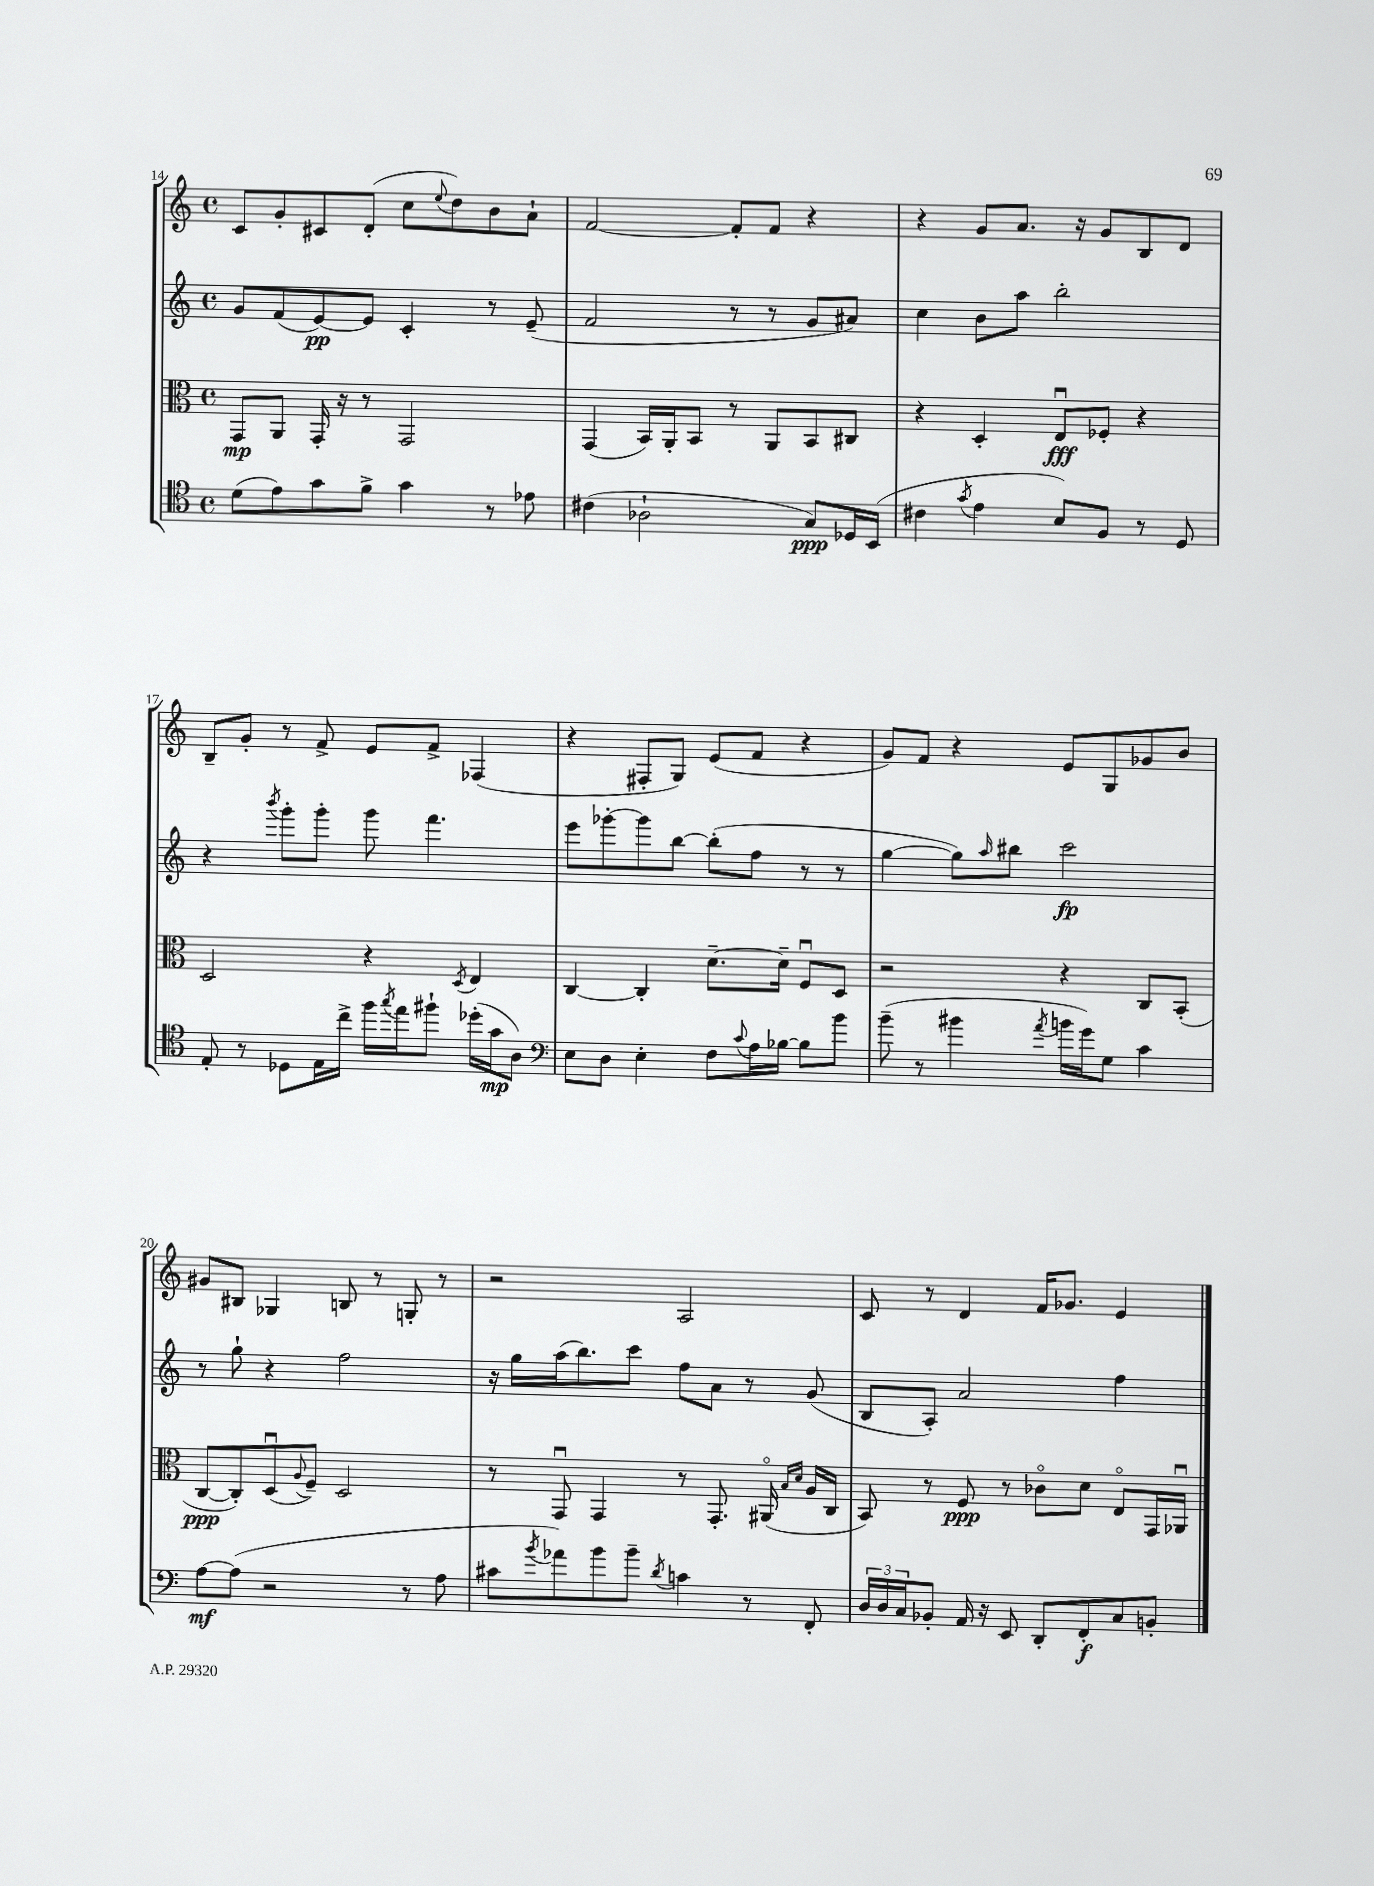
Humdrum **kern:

**kern	**dynam	**kern	**dynam	**kern	**dynam	**kern
*part4	*part4	*part3	*part3	*part2	*part2	*part1
*staff4	*staff4	*staff3	*staff3	*staff2	*staff2	*staff1
*clefC4	*	*clefC3	*	*clefG2	*	*clefG2
*k[]	*	*k[]	*	*k[]	*	*k[]
*M4/4	*	*M4/4	*	*M4/4	*	*M4/4
*met(c)	*	*met(c)	*	*met(c)	*	*met(c)
=14	=14	=14	=14	=14	=14	=14
(8d\L	.	8GG/L	mp	8g/L	.	8c/L
8e\)	.	8AA/J	.	(8f/	.	8g'/
8g\	.	16GG'/	.	[8e/)	pp	8c#X/
.	.	16r	.	.	.	.
8f^\J	.	8r	.	8e/J]	.	(8d'/J
4g\	.	2GG/	.	4c'/	.	8cc\L
.	.	.	.	.	.	8qqee/
.	.	.	.	.	.	8dd\)
8r	.	.	.	8r	.	8b\
8e-X\	.	.	.	(8e~/	.	8a`\J
=15	=15	=15	=15	=15	=15	=15
(4c#X\	.	(4GG/	.	2f/	.	[2f/
2A-X`\	.	16BB/LL)	.	.	.	.
.	.	16AA'/J	.	.	.	.
.	.	8BB/J	.	.	.	.
.	.	8r	.	8r	.	8f'/L]
.	.	8AA/L	.	8r	.	8f/J
8G/L)	ppp	8BB/	.	8g/L	.	4r
16D-X/L	.	8C#X/J	.	8a#X/J)	.	.
(16BB/JJ	.	.	.	.	.	.
=16	=16	=16	=16	=16	=16	=16
4c#X\	.	4r	.	4cc\	.	4r
8qg/	.	.	.	.	.	.
4e\	.	4D'/	.	8b\L	.	8g/L
.	.	.	.	8aa\J	.	8.a/J
8B/L)	.	8Eu/L	fff	2bb'\	.	.
.	.	.	.	.	.	16r
8F/J	.	8F-X'/J	.	.	.	8g/L
8r	.	4r	.	.	.	8B/
8D/	.	.	.	.	.	8d/J
!!LO:LB:g=z
=17	=17	=17	=17	=17	=17	=17
8E'/	.	2D/	.	4r	.	8B~/L
8r	.	.	.	.	.	8g'/J
.	.	.	.	8qbbb/	.	.
8D-X\L	.	.	.	8ggg'\L	.	8r
16E\L	.	.	.	8ggg'\J	.	8f^/
16cc^\JJ	.	.	.	.	.	.
16ff\LL	.	4r	.	8ggg\	.	8e/L
8qgg/	.	.	.	.	.	.
16ee\J	.	.	.	.	.	.
8ff#X`\J	.	.	.	4.fff\	.	8f^/J
.	.	8qD/	.	.	.	.
(16dd-X'\LL	.	4E/	.	.	.	(4F-X/
16g\J	mp	.	.	.	.	.
8A\J)	.	.	.	.	.	.
=18	=18	=18	=18	=18	=18	=18
*clefF4	*	*	*	*	*	*
8E\L	.	[4C/	.	8eee\L	.	4r
8D\J	.	.	.	[8ggg-X'\	.	.
4E'\	.	4C'/]	.	8ggg-\]	.	8F#X'/L
.	.	.	.	[8bb\J	.	8G/J)
8F\L	.	[8.d~\L	.	(8bb'\L]	.	(8e/L
8qqc/	.	.	.	.	.	.
16A\L	.	.	.	8ff\J	.	8f/J
[16B-X\JJ	.	16d~\Jk]	.	.	.	.
8B-\L]	.	8Fu/L	.	8r	.	4r
8b\J	.	8D/J	.	8r	.	.
=19	=19	=19	=19	=19	=19	=19
(8b~\	.	2r	.	[4gg\	.	8g/L)
8r	.	.	.	.	.	8f/J
4b#X\	.	.	.	8gg\L])	.	4r
.	.	.	.	16qqaa/	.	.
.	.	.	.	8bb#X\J	.	.
8qa/	.	.	.	.	.	.
16bn\LL	.	4r	.	2ccc\	fp	8e/L
16g\J)	.	.	.	.	.	.
8G\J	.	.	.	.	.	8G/
4c\	.	8C/L	.	.	.	8g-X/
.	.	(8BB'/J	.	.	.	8b/J
!!LO:LB:g=z
=20	=20	=20	=20	=20	=20	=20
[8A\L	mf	[8C/L	ppp	8r	.	8g#X/L
(8A\J]	.	8C'/])	.	8gg`\	.	8B#X/J
2r	.	(8Du/	.	4r	.	4G-X/
.	.	8qqA/	.	.	.	.
.	.	8F~/J)	.	.	.	.
.	.	2D/	.	2ff\	.	8Bn/
.	.	.	.	.	.	8r
8r	.	.	.	.	.	8Gn'/
8A\	.	.	.	.	.	8r
=21	=21	=21	=21	=21	=21	=21
8c#X\L	.	8r	.	16r	.	2r
.	.	.	.	16gg\LL	.	.
8qb/	.	.	.	.	.	.
8a-X\)	.	8GGu/	.	(16aa\J	.	.
.	.	.	.	8.bb\)	.	.
8b\	.	4GG/	.	.	.	.
8b~\J	.	.	.	8ccc\J	.	.
8qd/	.	.	.	.	.	.
4cn\	.	8r	.	8ff\L	.	2A/
.	.	8.GG'/	.	8a\J	.	.
8r	.	.	.	8r	.	.
.	.	(16AA#X/	.	.	.	.
.	.	16qqB/LL	.	.	.	.
.	.	16qqd/JJ	.	.	.	.
8FF'/	.	16A/LL	.	(8g/	.	.
.	.	16C/JJ	.	.	.	.
=22	=22	=22	=22	=22	=22	=22
24D/LL	.	8BB/)	.	8B/L	.	8c/
24D/	.	.	.	.	.	.
24C/J	.	.	.	.	.	.
8BB-X'/J	.	8r	.	8A'/J)	.	8r
16AA/	.	8F/	ppp	2a/	.	4d/
16r	.	.	.	.	.	.
8EE/	.	8r	.	.	.	.
8DD'/L	.	8c-X\L	.	.	.	16f/KL
.	.	.	.	.	.	8.g-X/J
8FF'/	f	8d\J	.	.	.	.
8C/	.	8E/L	.	4ff\	.	4e/
8BBn'/J	.	16GG/L	.	.	.	.
.	.	16AA-Xu/JJ	.	.	.	.
==	==	==	==	==	==	==
*-	*-	*-	*-	*-	*-	*-
